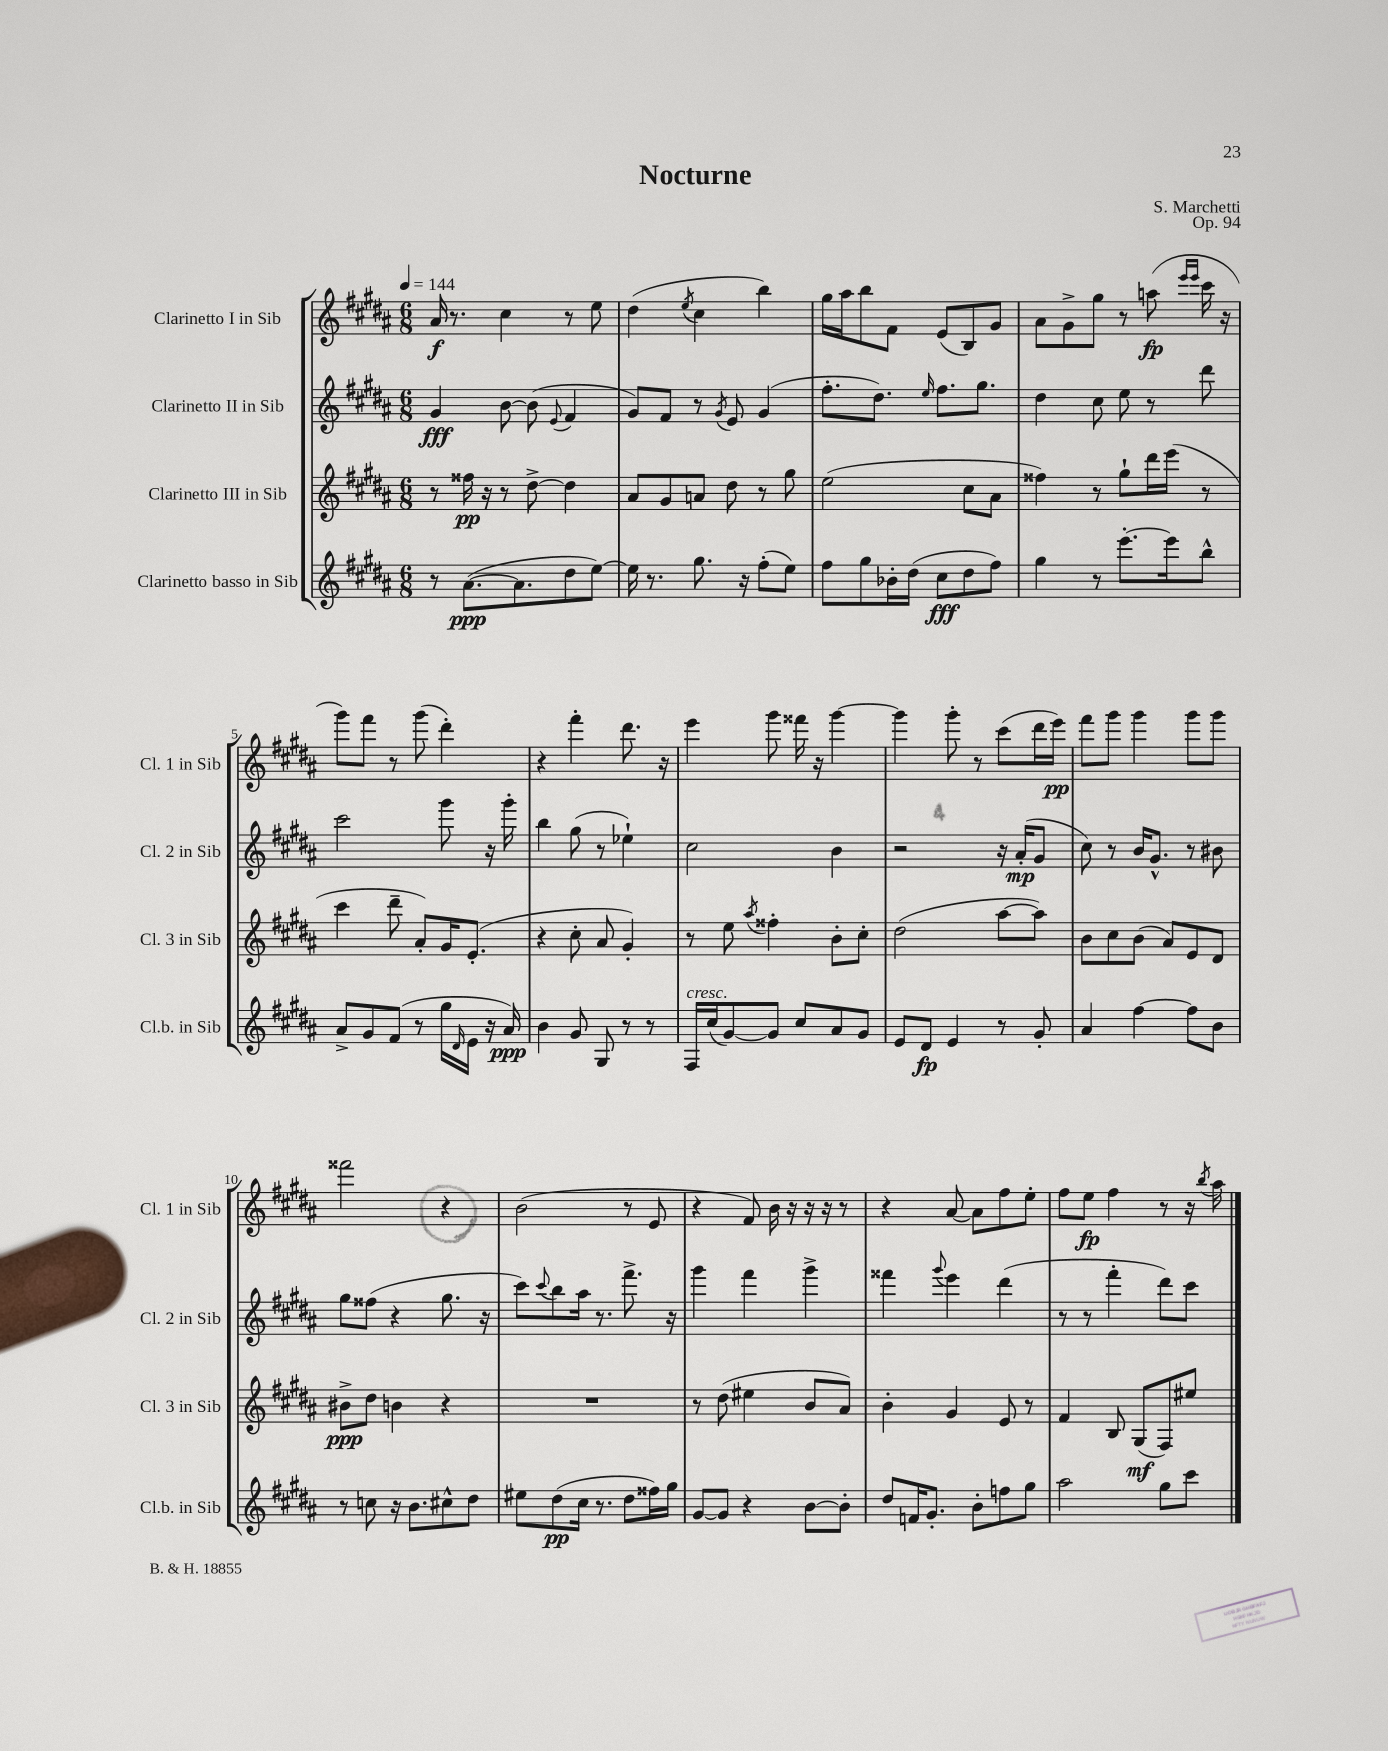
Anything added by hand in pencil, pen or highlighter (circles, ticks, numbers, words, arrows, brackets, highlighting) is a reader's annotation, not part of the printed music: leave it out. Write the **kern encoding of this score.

**kern	**kern	**kern	**kern
*staff4	*staff3	*staff2	*staff1
*clefG2	*clefG2	*clefG2	*clefG2
*k[f#c#g#d#a#]	*k[f#c#g#d#a#]	*k[f#c#g#d#a#]	*k[f#c#g#d#a#]
*M6/8	*M6/8	*M6/8	*M6/8
*MM144	*MM144	*MM144	*MM144
8r	8r	4g#	16a#
.	.	.	8.r
([8.a#	16ff##	.	.
.	16r	.	.
.	8r	[8b	4cc#
8.a#]	.	.	.
.	[8dd#^	(8b]	.
.	.	8qqe	.
8dd#	4dd#]	4f#	8r
[8ee)	.	.	8ee
=	=	=	=
16ee]	8a#	8g#)	(4dd#
8.r	.	.	.
.	8g#	8f#	.
.	.	.	8qee
8.gg#	8a	8r	4cc#
.	.	8qg#	.
.	8dd#	8e	.
16r	.	.	.
(8ff#'	8r	(4g#	4bb)
8ee)	8gg#	.	.
=	=	=	=
8ff#	(2ee	8.ff#'	16gg#
.	.	.	16aa#
8gg#	.	.	8bb
.	.	8.dd#)	.
16b-'	.	.	8f#
(16dd#	.	.	.
.	.	16qqee	.
8cc#	.	8.ff#	(8e
8dd#	8cc#	.	8B)
.	.	8.gg#	.
8ff#)	8a#	.	8g#
=	=	=	=
4gg#	4ff##)	4dd#	8a#
.	.	.	8g#^
8r	8r	8cc#	8gg#
[8.eee'	8gg#`	8ee	8r
.	16ddd#	8r	(8aa
16eee]	(16eee	.	.
.	.	.	16qqeee
.	.	.	16qqeee
8bb^^	8r	8ddd#	16ccc#
.	.	.	16r
=	=	=	=
8a#^	4ccc#	2ccc#	8ggg#)
8g#	.	.	8fff#
(8f#	8ddd#~	.	8r
8r	8a#')	.	(8ggg#
16gg#	16g#	8ggg#	4ddd#')
16qqd#	.	.	.
16e	(8.e'	.	.
16r	.	16r	.
16a#)	.	16ggg#'	.
=	=	=	=
4b	4r	4bb	4r
8g#	8cc#'	(8gg#	4fff#'
8G#	8a#	8r	.
8r	4g#')	4ee-`)	8.ddd#
8r	.	.	.
.	.	.	16r
=	=	=	=
16F#	8r	2cc#	4eee
(16cc#	.	.	.
[8g#)	8ee	.	.
.	8qaa#	.	.
8g#]	4ff##'	.	8ggg#
8cc#	.	.	16fff##
.	.	.	16r
8a#	8b'	4b	[4ggg#
8g#	8cc#'	.	.
=	=	=	=
8e	(2dd#	2r	4ggg#]
8d#	.	.	.
4e	.	.	8ggg#'
.	.	.	8r
8r	[8aa#	16r	(8ccc#
.	.	(16a#'	.
8g#'	8aa#])	8g#	16ddd#
.	.	.	16eee)
=	=	=	=
4a#	8b	8cc#)	8fff#
.	8cc#	8r	8ggg#
[4ff#	(8b	16b	4ggg#
.	.	8.g#^^	.
.	8a#)	.	.
8ff#]	8e	8r	8ggg#
8b	8d#	8b#	8ggg#
=	=	=	=
8r	8b#^	8gg#	2fff##
8cc	8dd#	(8ff##	.
16r	4b	4r	.
8.b	.	.	.
8cc#^^	4r	8.gg#	4r
8dd#	.	.	.
.	.	16r	.
=	=	=	=
8ee#	2.r	8ccc#)	(2b
.	.	8qqccc#	.
(8dd#	.	8bb	.
16cc#	.	16aa#	.
8.r	.	8.r	.
8dd#	.	8.fff#^	8r
16ff##)	.	.	8e
16gg#	.	16r	.
=	=	=	=
[8g#	8r	4ggg#	4r
8g#]	(8dd#	.	.
4r	4ee#	4fff#	8f#)
.	.	.	16b
.	.	.	16r
[8b	8b	4ggg#^	16r
.	.	.	16r
8b']	8a#)	.	8r
=	=	=	=
8dd#	4b'	4fff##	4r
16f	.	.	.
8.g#'	.	.	.
.	.	8qqggg#	.
.	4g#	4eee	[8a#
8b'	.	.	8a#]
8ff	8e	(4ddd#	8ff#
8gg#	8r	.	8ee'
=	=	=	=
2aa#	4f#	8r	8ff#
.	.	8r	8ee
.	8B	4fff#'	4ff#
.	(8G#	.	.
8gg#	8F#)	8ddd#)	8r
8ccc#	8ee#	8ccc#	16r
.	.	.	8qbb
.	.	.	16aa#
==	==	==	==
*-	*-	*-	*-
